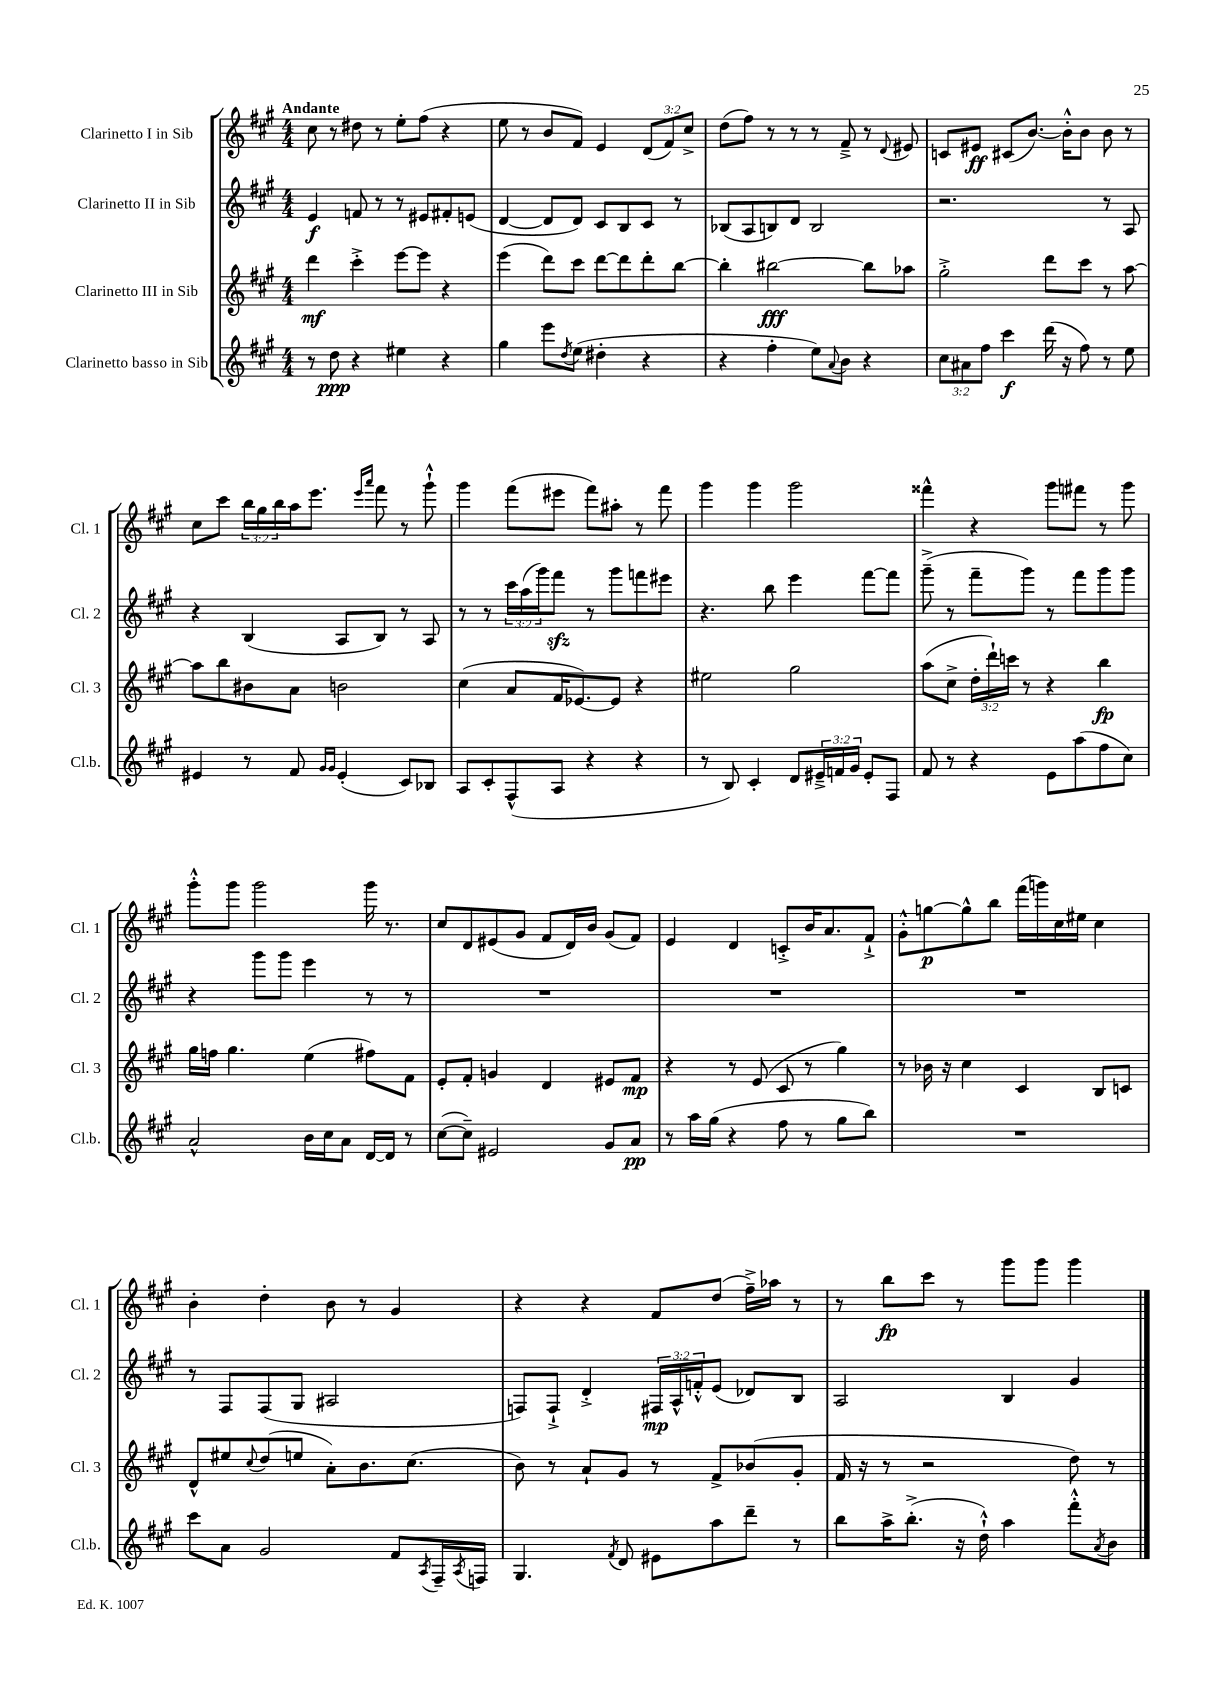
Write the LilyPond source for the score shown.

<<
\new StaffGroup <<
\new Staff = "s0" \with { instrumentName = "Clarinetto I in Sib" shortInstrumentName = "Cl. 1" } {
    \clef treble \key a \major \numericTimeSignature \time 4/4 \override Staff.TupletNumber.text = #tuplet-number::calc-fraction-text \tempo "Andante"
    cis''8 r8 dis''8 r8 e''8-. fis''8( r4 |
    e''8 r8 b'8 fis'8) e'4 \tuplet 3/2 { d'8( fis'8) cis''8-> } |
    d''8( fis''8) r8 r8 r8 fis'8---> r8 \appoggiatura { d'8 } eis'8 |
    c'8 eis'8\ff cis'8( b'8.~) b'16-.-^ b'8 b'8 r8 |
    cis''8 cis'''8 \tuplet 3/2 { b''16 gis''16 b''16 } a''16 e'''8. \grace { e'''16 a'''16 } fis'''8 r8 gis'''8-!-^ |
    gis'''4 fis'''8( eis'''8 fis'''8) ais''8-. r8 fis'''8 |
    gis'''4 gis'''4 gis'''2 |
    fisis'''4-^ r4 gis'''8 fis'''8 r8 gis'''8 |
    gis'''8-.-^ gis'''8 gis'''2 gis'''16 r8. |
    cis''8 d'8 eis'8( gis'8 fis'8 d'16) b'16 gis'8( fis'8) |
    e'4 d'4 c'8-.-> b'16 a'8. fis'8-!-> |
    gis'8-.-^ g''8~\p g''8-^ b''8 fis'''16( g'''16) cis''16 eis''16 cis''4 |
    b'4-. d''4-. b'8 r8 gis'4 |
    r4 r4 fis'8 d''8( fis''16--->) aes''16 r8 |
    r8 b''8\fp cis'''8 r8 gis'''8 gis'''8 gis'''4 \bar "|." |
}
\new Staff = "s1" \with { instrumentName = "Clarinetto II in Sib" shortInstrumentName = "Cl. 2" } {
    \clef treble \key a \major \numericTimeSignature \time 4/4 \override Staff.TupletNumber.text = #tuplet-number::calc-fraction-text
    e'4\f f'8 r8 r8 eis'8 fis'8-. e'8( |
    d'4~ d'8 d'8) cis'8 b8 cis'8 r8 |
    bes8( a8 b8) d'8 b2 |
    r2. r8 a8 |
    r4 b4( a8 b8) r8 a8 |
    r8 r8 \tuplet 3/2 { cis'''16 a''16( gis'''16) } fis'''8\sfz r8 gis'''8 f'''8 eis'''8 |
    r4. b''8 e'''4 fis'''8~ fis'''8 |
    gis'''8--->( r8 fis'''8-- gis'''8) r8 fis'''8 gis'''8 gis'''8 |
    r4 gis'''8 gis'''8 e'''4 r8 r8 |
    R1 |
    R1 |
    R1 |
    r8 fis8 fis8( gis8 ais2 |
    f8) f8-!-> d'4-.-> \tuplet 3/2 { fis16\mp a16-^ f'16-.-^ } e'8( des'8) b8 |
    a2 b4 gis'4 \bar "|." |
}
\new Staff = "s2" \with { instrumentName = "Clarinetto III in Sib" shortInstrumentName = "Cl. 3" } {
    \clef treble \key a \major \numericTimeSignature \time 4/4 \override Staff.TupletNumber.text = #tuplet-number::calc-fraction-text
    d'''4\mf cis'''4-.-> e'''8~ e'''8 r4 |
    e'''4( d'''8) cis'''8 d'''8~ d'''8 d'''8-. b''8~ |
    b''4-. bis''2~\fff bis''8 aes''8 |
    gis''2-.-> d'''8 cis'''8 r8 a''8~ |
    a''8 b''8 bis'8 a'8 b'2 |
    cis''4( a'8 fis'16 ees'8.~) ees'8 r4 |
    eis''2 gis''2 |
    a''8( cis''8-> \tuplet 3/2 { d''16-. d'''16-!) c'''16 } r8 r4 b''4\fp |
    gis''16 f''16 gis''4. e''4( fis''8) fis'8 |
    e'8-. fis'8-. g'4 d'4 eis'8 fis'8\mp |
    r4 r8 e'8( cis'8 r8 gis''4) |
    r8 bes'16 r16 cis''4 cis'4 b8 c'8 |
    d'8-^ eis''8 \appoggiatura { cis''8 } d''8( e''8 a'8-.) b'8. cis''8.( |
    b'8) r8 a'8-! gis'8 r8 fis'8-> bes'8( gis'8-. |
    fis'16 r16 r8 r2 d''8) r8 \bar "|." |
}
\new Staff = "s3" \with { instrumentName = "Clarinetto basso in Sib" shortInstrumentName = "Cl.b." } {
    \clef treble \key a \major \numericTimeSignature \time 4/4 \override Staff.TupletNumber.text = #tuplet-number::calc-fraction-text
    r8 d''8\ppp r4 eis''4 r4 |
    gis''4 e'''8 \acciaccatura { d''8 } e''8( dis''4-. r4 |
    r4 fis''4-. e''8) \appoggiatura { a'8 } b'8 r4 |
    \tuplet 3/2 { cis''8 ais'8 fis''8 } cis'''4\f d'''16( r16 fis''8) r8 e''8 |
    eis'4 r8 fis'8 \grace { gis'16 gis'16 } eis'4-.( cis'8) bes8 |
    a8 cis'8-. fis8-^( a8 r4 r4 |
    r8 b8) cis'4-. d'8 \tuplet 3/2 { eis'16---> f'16 gis'16 } eis'8-. fis8 |
    fis'8 r8 r4 e'8 a''8( fis''8 cis''8) |
    a'2-^ b'16 cis''16 a'8 d'16~ d'16 r8 |
    cis''8~( cis''8--) eis'2 gis'8 a'8\pp |
    r8 a''16 gis''16( r4 fis''8 r8 gis''8 b''8) |
    R1 |
    cis'''8 a'8 gis'2 fis'8 \acciaccatura { a8 } fis16-- \acciaccatura { a8 } f16 |
    gis4. \acciaccatura { fis'8 } d'8 eis'8 a''8 d'''8-- r8 |
    b''8 a''16-> b''8.-.->( r16 d''16-!-^) a''4 fis'''8-.-^ \acciaccatura { a'8 } b'8 \bar "|." |
}
>>
>>
\layout { \context { \Score \remove "Bar_number_engraver" } }
